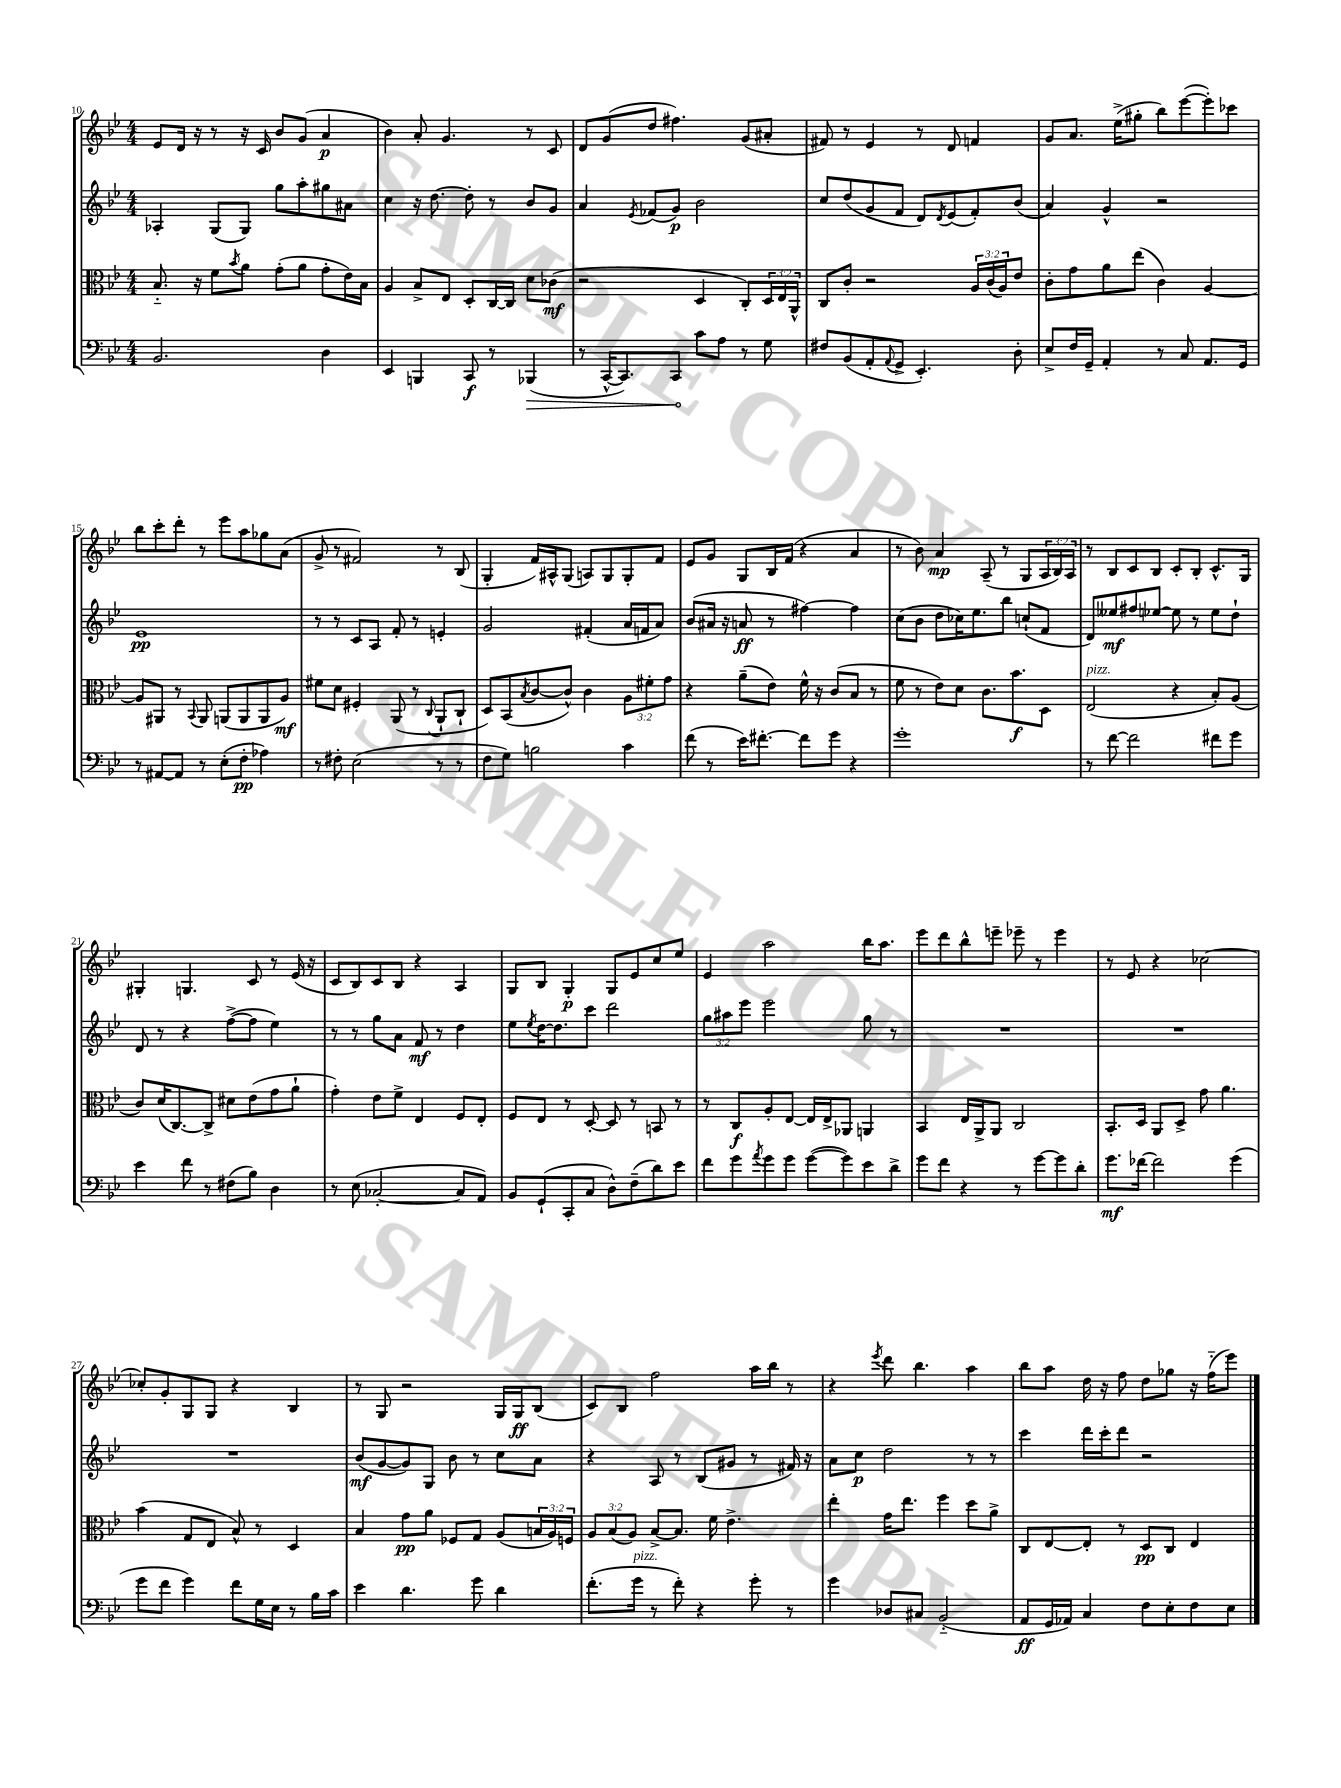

**kern	**kern	**kern	**kern
*staff4	*staff3	*staff2	*staff1
*clefF4	*clefC3	*clefG2	*clefG2
*k[b-e-]	*k[b-e-]	*k[b-e-]	*k[b-e-]
*M4/4	*M4/4	*M4/4	*M4/4
2.BB-/	8.B-'~/	4A-'/	8e-/L
.	.	.	16d/Jk
.	16r	.	16r
.	8f\L	(8G/L	8r
.	8qb-/	.	.
.	8a\J	8G/J)	16r
.	.	.	16c/
.	(8g'\L	8gg\L	8b-/L
.	8a\J	8aa'\	(8g/J
4D\	8g'\L	8gg#\	4a/
.	16e-\L)	8a#\J	.
.	16B-\JJ	.	.
=	=	=	=
4EE-/	4A/	4cc\	4b-\)
4BBB/	8B-^/L	16r	8a'/
.	.	[8.dd\	.
.	8E-/J	.	4.g/
8CC/	8D'/L	8dd'\]	.
8r	[16C/L	8r	.
.	16C/]JJ	.	.
(4BBB-/	8d\L	8b-/L	8r
.	(8c-\J	8g/J	8c/
=	=	=	=
8r	2r	4a/	8d/L
[16CC^^/LK	.	.	(8g/
8.CC/])	.	.	.
.	.	8qe-/	.
.	.	(8f-/L	8dd/J
8CC/J	.	8g/J)	4.ff#\)
8c\L	4D/	2b-\	.
8A\J	.	.	.
8r	8C'/L)	.	(8g/L
8G\	24D/L	.	8a#'/J
.	24E-/	.	.
.	24AA^^/JJ	.	.
=	=	=	=
8F#/L	8C/L	8cc/L	8f#/)
(8BB-/	8c'/J	(8dd/	8r
8AA'/	2r	8g/	4e-/
8qqAA/	.	.	.
8GG^/J	.	8f/J	.
4.EE-'/)	.	8d/L)	8r
.	.	8qd/	.
.	.	(8e-/	8d/
.	24A/LL	8f'/)	4f/
.	(24c/	.	.
.	24A/J)	.	.
8D'\	8e-/J	(8b-/J	.
=	=	=	=
8E-^/L	8c'\L	4a/)	8g/L
16F/L	8g\	.	8.a/J
16GG~/JJ	.	.	.
4AA'/	8a\	4g^^/	.
.	.	.	(16ee-^\LK
.	(8ee-\J	.	8gg#'\J
8r	4c\)	2r	8bb-\L)
8C/	.	.	([8eee-\
8.AA/L	[4A/	.	8eee-'\])
.	.	.	8ccc-\J
16GG/Jk	.	.	.
=	=	=	=
8r	8A/]L	1e-	8bb-\L
[8AA#/L	8AA#/J	.	8ccc'\
8AA#/]J	8r	.	8ddd'\J
.	8qqBB-/	.	.
8r	8AA#/	.	8r
(8E-'\L	(8AA/L	.	8eee-\L
8F'\J	8AA/	.	8aa\
4A-\)	8AA/	.	8gg-\
.	8A/J)	.	(8a\J
=	=	=	=
8r	8f#\L	8r	8g^/
8F#'\	8d\J	8r	8r
(2E-\	4F#'/	8c/L	2f#/)
.	.	8A/J	.
.	(8AA/	8f'/	.
.	8r	8r	.
.	8qqC/	.	.
8r	8AA`/L	4e'/	8r
8r	8C`/J	.	(8B-/
=	=	=	=
8F\L	8D/L)	2g/	4G'/
8G\J)	(8BB-/	.	.
.	8qB-/	.	.
2B\	[8c/	.	16f/LL)
.	.	.	16A#^^/J
.	8c^^/]J)	.	(8G/J
.	4c\	(4f#'/	8A/L)
.	.	.	8G/
4c\	12A\L	16a/LL	8G'/
.	.	16f/J	.
.	12f#'\	.	.
.	.	8a/J)	8f/J
.	12g\J	.	.
=	=	=	=
(8f\	4r	(8b-/L	8e-/L
8r	.	16a#/Jk	8g/J
.	.	16r	.
16e-\LK)	(8a~\L	8a/	8G/L
[8.f#'\J	.	.	.
.	8e-\J)	8r	16B-/L
.	.	.	(16f/JJ
8f#\]L	16f^^\	[4ff#\)	4r
.	16r	.	.
8g\J	(8c/L	.	.
4r	8B-/J	4ff#\]	4a/
.	8r	.	.
=	=	=	=
1g'	8f\	(8cc\L	8r
.	8r	8b-\J	8b-\)
.	8e-\L)	8dd\L	4a/
.	8d\J	16cc-\K)	.
.	.	8.ee-\	.
.	8.c\L	.	(8A~/
.	.	8bb-\J	8r
.	8.b-\	.	.
.	.	(8cc`/L	8G/L
.	8D\J	8f/J	24A/L
.	.	.	24B-/)
.	.	.	24A/JJ
=	=	=	=
8r	(2E-/	8d/L)	8r
[8f\	.	8ee--/	8B-/L
2f\]	.	8ff#/	8c/
.	.	[8ee-/J	8B-/J
.	4r	8ee-\]	8c'/L
.	.	8r	8B-'/J
8f#\L	8B-'/L)	8ee-\L	8.c^^/L
8g\J	(8A/J	8dd`\J	.
.	.	.	16G/Jk
=	=	=	=
4e-\	8c/L)	8d/	4G#'/
.	(16d/K	8r	.
.	[8.C/)	.	.
8f\	.	4r	4.G/
8r	8C^/]J	.	.
(8F#\L	8d#\L	([8ff^\L	.
8B-\J)	(8e-\	8ff\]J	8c/
4D\	8g\	4ee-\)	8r
.	8a`\J	.	(16e-/
.	.	.	16r
=	=	=	=
8r	4g'\)	8r	8c/L
(8E-\	.	8r	8B-/)
[2C-'/	8e-\L	8gg\L	8c/
.	8f^\J	8a\J	8B-/J
.	4E-/	8f/	4r
.	.	8r	.
8C-/]L	8F/L	4dd\	4A/
8AA/J)	8E-'/J	.	.
=	=	=	=
8BB-/L	8F/L	8ee-\L	8G/L
.	.	8qee-/	.
(8GG`/	8E-/J	[16dd\K	8B-/J
.	.	8.dd\]	.
8CC'/	8r	.	4G'/
8C/J	[8D'/	8ccc\J	.
8D^^\L)	8D/]	2ddd\	8G/L
(8F~\	8r	.	8e-/
8d\)	8BB/	.	8cc/
8e-\J	8r	.	8ee-/J
=	=	=	=
8f\L	8r	12gg\L	4e-/
.	.	12aa#\	.
8g\	8C/L	.	.
.	.	12eee-\J	.
8qa/	.	.	.
8g\	8A'/	2eee-\	2aa\
8g\J	[8E-/J	.	.
([8g\L	16E-/]LL	.	.
.	16E-^/J	.	.
8g\])	8AA-/J	.	.
8e-\	4AA/	8gg\	16bb-\LK
.	.	.	8.aa\J
8d^\J	.	8r	.
=	=	=	=
8g\L	4BB-/	1r	8eee-\L
8f\J	.	.	8ddd\
4r	16E-/LL	.	8bb-^^\
.	16AA^/J	.	.
.	8AA/J	.	8eee~\J
8r	2C/	.	8eee-~\
[8g\L	.	.	8r
8g\]	.	.	4eee-\
8d'\J	.	.	.
=	=	=	=
8.g\L	8.BB-'/L	1r	8r
.	.	.	8e-/
[16f-\Jk	16D/Jk	.	.
2f-\]	8AA/L	.	4r
.	8D^/J	.	.
.	8g\	.	[2cc-\
.	4.a\	.	.
(4g\	.	.	.
=	=	=	=
8g\L	(4b-\	1r	8cc-'/]L
8f\J	.	.	8g'/
4g\)	8G/L	.	8G/
.	8E-/J	.	8G/J
8f\L	8B-^^/)	.	4r
16G\L	8r	.	.
16E-\JJ	.	.	.
8r	4D/	.	4B-/
16B-\LL	.	.	.
16c\JJ	.	.	.
=	=	=	=
4e-\	4B-/	(8b-/L	8r
.	.	[8g/	8G/
4.d\	8g\L	8g/])	2r
.	8a\J	8G/J	.
.	8F-/L	8b-\	.
8g\	8G/J	8r	.
4d\	(8A/L	8cc\L	16G/LL
.	.	.	16G/J
.	24B/L	8a\J	(8B-/J
.	24A/)	.	.
.	24F/JJ	.	.
=	=	=	=
(8.f'\L	12A/L	4r	8c/L)
.	(12B-/	.	.
.	.	.	8B-/J
.	12A/J)	.	.
16g\Jk	.	.	.
8r	[8B-^/L	8A/	2ff\
8f'\)	8.B-/]J	8r	.
4r	.	(8B-/L	.
.	16f\	.	.
.	4.e-^\	8g#/J	.
8g'\	.	8r	16aa\LL
.	.	.	16bb-\JJ
8r	.	16f#/)	8r
.	.	16r	.
=	=	=	=
4g\	4ee-'\	8a\L	4r
.	.	8cc\J	.
.	.	.	8qeee-/
8D-/L	16g\LK	2dd\	8ddd\
.	8.ee-\J	.	.
8C#/J	.	.	4.bb-\
(2BB-'~/	4ff\	.	.
.	8dd\L	8r	4aa\
.	8a^\J	8r	.
=	=	=	=
8AA/L	8C/L	4ccc\	8bb-\L
16GG/L	[8E-/	.	8aa\J
16AA-/JJ)	.	.	.
4C/	8E-'/]J	16ddd\LL	16dd\
.	.	16ccc'\J	16r
.	8r	8ddd\J	8ff\
8F\L	8D/L	2r	8dd\L
8E-'\	8C/J	.	8gg-\J
8F\	4E-/	.	16r
.	.	.	(16ff'~\LK
8E-\J	.	.	8eee-\J)
==	==	==	==
*-	*-	*-	*-
